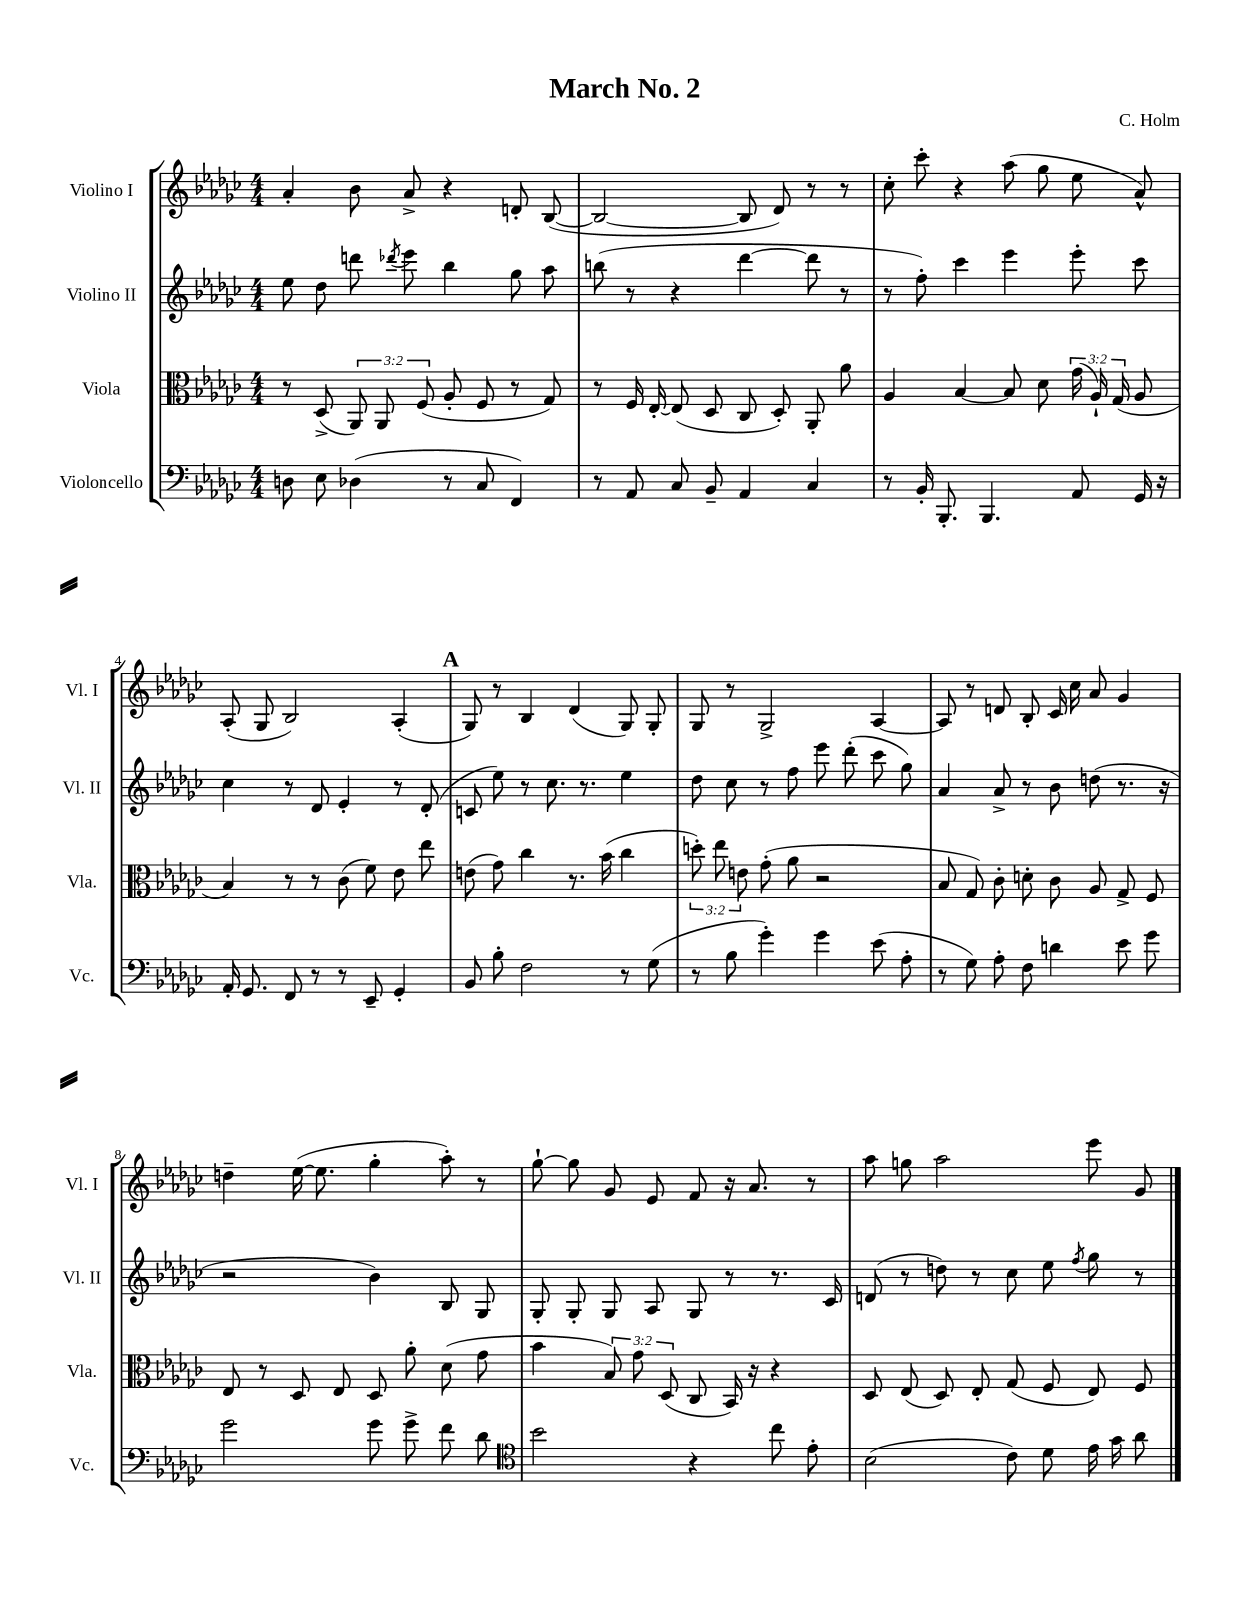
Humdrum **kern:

**kern	**kern	**kern	**kern
*staff4	*staff3	*staff2	*staff1
*clefF4	*clefC3	*clefG2	*clefG2
*k[b-e-a-d-g-c-]	*k[b-e-a-d-g-c-]	*k[b-e-a-d-g-c-]	*k[b-e-a-d-g-c-]
*M4/4	*M4/4	*M4/4	*M4/4
8D	8r	8ee-	4a-'
8E-	(8D-^	8dd-	.
(4D-	12AA-)	8ddd	8b-
.	12AA-	.	.
.	.	8qddd-	.
.	.	8eee-	8a-^
.	(12F	.	.
8r	8A-'	4bb-	4r
8C-	8F	.	.
4FF)	8r	8gg-	8d'
.	8G-)	8aa-	([8B-
=	=	=	=
8r	8r	(8bb	2B-_
8AA-	16F	8r	.
.	[16E-'	.	.
8C-	(8E-]	4r	.
8BB-~	8D-	.	.
4AA-	8C-	[4ddd-	8B-]
.	8D-')	.	8d-)
4C-	8AA-'	8ddd-]	8r
.	8a-	8r	8r
=	=	=	=
8r	4A-	8r	8cc-'
16BB-'	.	8ff')	8ccc-'
8.BBB-'	.	.	.
.	[4B-	4ccc-	4r
4.BBB-	.	.	.
.	8B-]	4eee-	(8aa-
.	8d-	.	8gg-
8AA-	(24g-	8eee-'	8ee-
.	24A-`)	.	.
.	(24G-	.	.
16GG-	8A-	8ccc-	8a-^^)
16r	.	.	.
=	=	=	=
16AA-'	4B-)	4cc-	(8A-'
8.GG-	.	.	.
.	.	.	8G-
8FF	8r	8r	2B-)
8r	8r	8d-	.
8r	(8c-	4e-'	.
8EE-~	8f)	.	.
4GG-'	8e-	8r	(4A-'
.	8ee-	(8d-'	.
=	=	=	=
8BB-	(8e	8c	8G-)
8B-'	8g-)	8ee-)	8r
2F	4cc-	8r	4B-
.	.	8.cc-	.
.	8.r	.	(4d-
.	.	8.r	.
.	(16b-	.	.
8r	4cc-	4ee-	8G-)
(8G-	.	.	8G-'
=	=	=	=
8r	12dd')	8dd-	8G-
.	12ee-	.	.
8B-	.	8cc-	8r
.	12e	.	.
4g-')	(8g-'	8r	2G-^
.	8a-	8ff	.
4g-	2r	8eee-	.
.	.	(8ddd-'	.
(8e-	.	8ccc-	[4A-
8A-'	.	8gg-)	.
=	=	=	=
8r	8B-	4a-	8A-]
8G-)	8G-)	.	8r
8A-'	8c-'	8a-^	8d
8F	8d'	8r	8B-'
4d	8c-	8b-	16c-
.	.	.	16cc-
.	8A-	(8dd	8a-
8e-	8G-^	8.r	4g-
8g-	8F	.	.
.	.	16r	.
=	=	=	=
2g-	8E-	2r	4dd~
.	8r	.	.
.	8D-	.	([16ee-
.	.	.	8.ee-]
.	8E-	.	.
8g-	8D-	4b-)	4gg-'
8g-^	8a-'	.	.
8f	(8d-	8B-	8aa-')
8d-	8g-	8G-	8r
=	=	=	=
*clefC4	*	*	*
2b-	4b-	8G-'	[8gg-`
.	.	8G-'	8gg-]
.	12B-)	8G-	8g-
.	12g-	.	.
.	.	8A-	8e-
.	(12D-	.	.
4r	8C-	8G-	8f
.	16BB-)	8r	16r
.	16r	.	8.a-
8cc-	4r	8.r	.
8e-'	.	.	8r
.	.	16c-	.
=	=	=	=
(2B-	8D-	(8d	8aa-
.	(8E-	8r	8gg
.	8D-)	8dd)	2aa-
.	8E-'	8r	.
8c-)	(8G-	8cc-	.
8d-	8F	8ee-	.
.	.	8qff	.
16e-	8E-)	8gg-	8eee-
16g-	.	.	.
8a-	8F	8r	8g-
==	==	==	==
*-	*-	*-	*-
